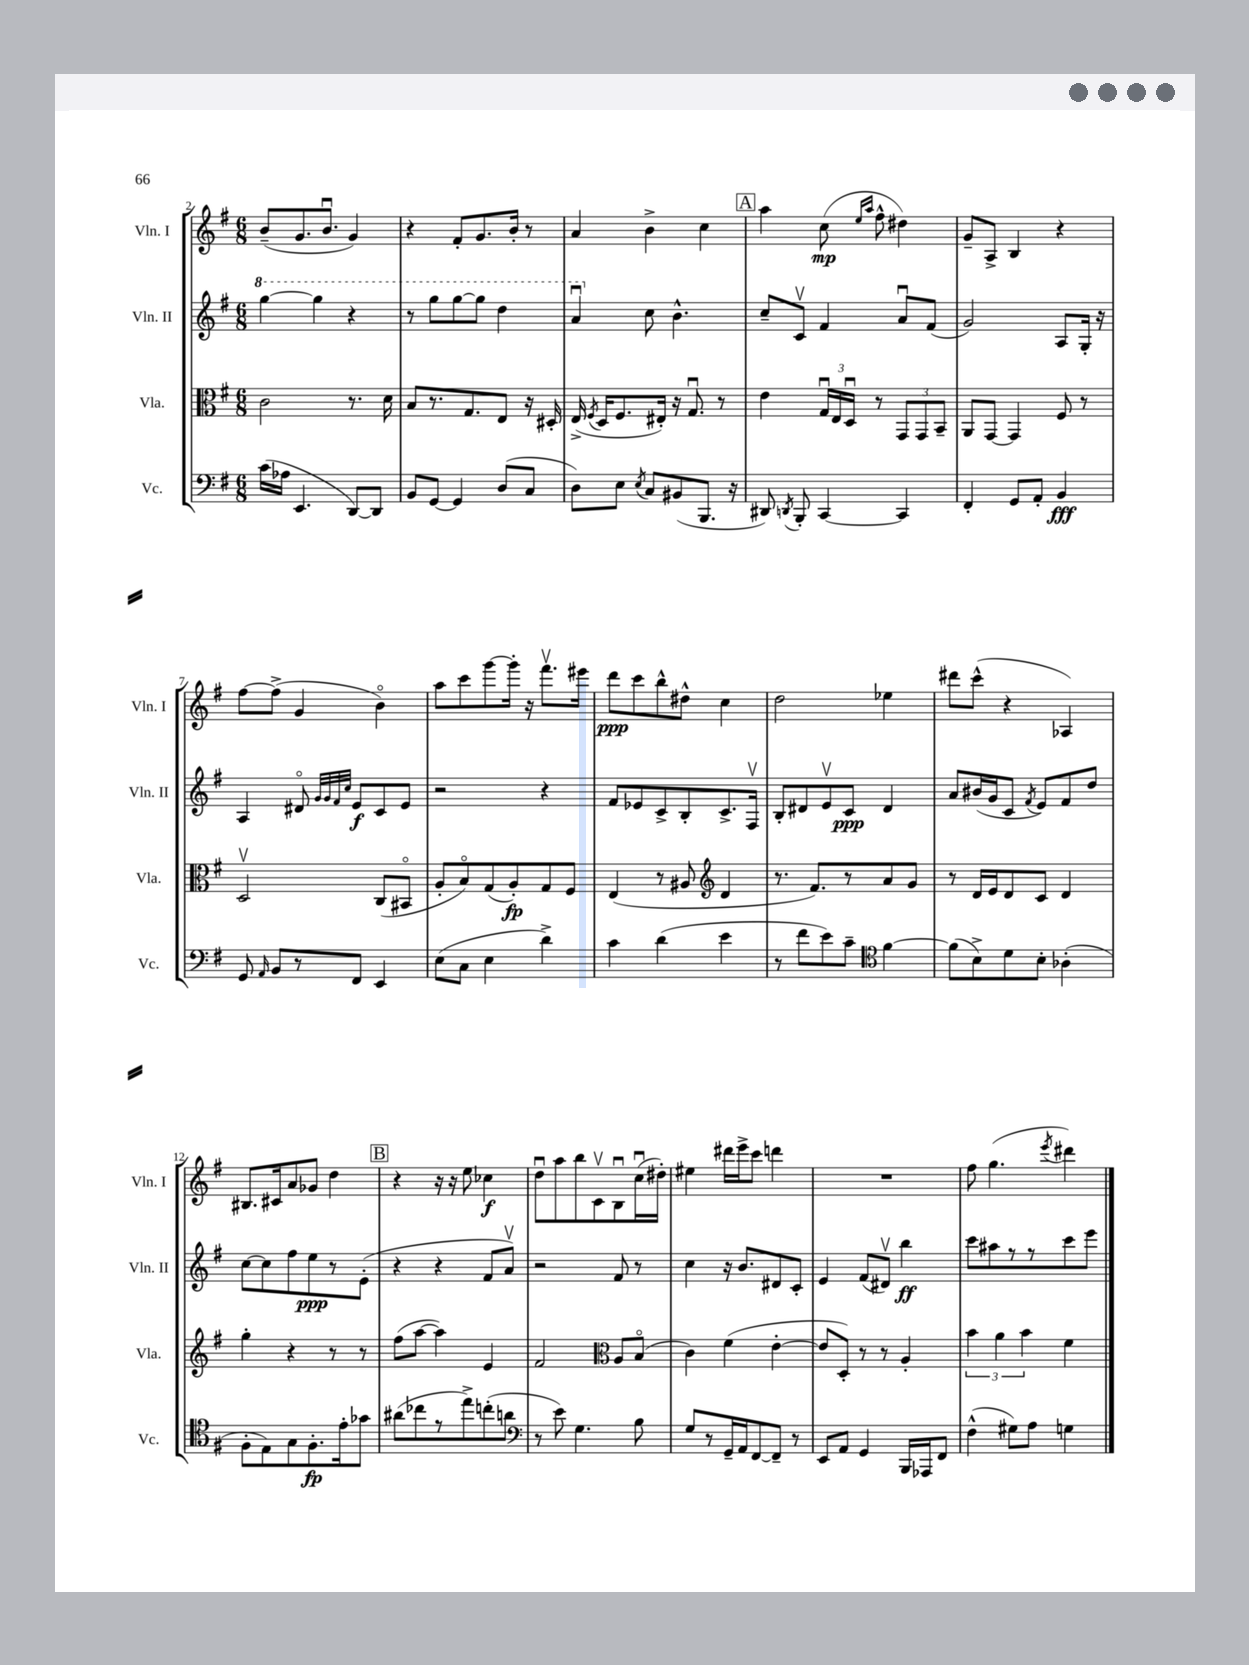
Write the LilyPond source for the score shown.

<<
\new StaffGroup <<
\new Staff = "s0" \with { instrumentName = "Vln. I" shortInstrumentName = "Vln. I" } {
    \clef treble \key g \major \numericTimeSignature \time 6/8
    \autoBeamOff b'8[--( g'8. b'8.]\downbow g'4) |
    r4 fis'8[-. g'8. b'16]-. r8 |
    a'4 b'4-> c''4 |
    \mark \markup { \box "A" } a''4 c''8\mp( \grace { e''16[ a''16] } fis''8-^ dis''4) |
    g'8[-- a8]-> b4 r4 |
    fis''8[~ fis''8]->( g'4 b'4\flageolet) |
    a''8[ c'''8 g'''8~ g'''16]-. r16 fis'''8.[\upbow eis'''16] |
    d'''8[\ppp c'''8 b''8-^ dis''8]-^ c''4 |
    d''2 ees''4 |
    dis'''8[ c'''8]-^( r4 aes4) |
    bis8.[ cis'16 a'8 ges'8] d''4 |
    \mark \markup { \box "B" } r4 r16 r16 e''8 ces''4\f |
    d''8[\downbow a''8 b''8 c'8\upbow b8\downbow c''16\downbow( dis''16]-.) |
    eis''4 dis'''16[ e'''16-> c'''8] d'''4 |
    R2. |
    fis''8 g''4.( \acciaccatura { e'''8 } dis'''4) \bar "|." |
}
\new Staff = "s1" \with { instrumentName = "Vln. II" shortInstrumentName = "Vln. II" } {
    \clef treble \key g \major \numericTimeSignature \time 6/8
    \autoBeamOff \ottava #1 g'''4~ g'''4 r4 |
    r8 g'''8[ g'''8~ g'''8] d'''4 |
    a''4\downbow \ottava #0 c''8 b'4.-^ |
    \mark \markup { \box "A" } c''8[-- c'8]\upbow fis'4 a'8[\downbow fis'8]( |
    g'2) a8[ g16]-. r16 |
    a4 dis'8\flageolet \grace { g'32[ g'32 fis'32 c''32] } e'8[\f c'8 e'8] |
    r2 r4 |
    fis'8[ ees'8 c'8-> b8-. c'8.-> fis16]\upbow |
    b8[-. dis'8 e'8\upbow c'8]\ppp dis'4 |
    a'8[ bis'16( g'16 c'8] \acciaccatura { fis'8 } e'8[) fis'8 d''8] |
    c''8[~ c''8 fis''8 e''8\ppp r8 e'8]-.( |
    \mark \markup { \box "B" } r4 r4 fis'8[ a'8]\upbow) |
    r2 fis'8 r8 |
    c''4 r16 b'8.[ dis'8 c'8]-. |
    e'4 fis'8[( dis'8]\upbow) b''4\ff |
    c'''8[ ais''8 r8 r8 c'''8 e'''8] \bar "|." |
}
\new Staff = "s2" \with { instrumentName = "Vla." shortInstrumentName = "Vla." } {
    \clef alto \key g \major \numericTimeSignature \time 6/8
    \autoBeamOff c'2 r8. d'16 |
    b8[ r8. g8. e8] r16 dis16-. |
    e16->( \acciaccatura { fis8 } d16[ fis8. eis16]-.) r16 g8.\downbow r8 |
    \mark \markup { \box "A" } e'4 \tuplet 3/2 { g16[\downbow e16 d16]\downbow } r8 \tuplet 3/2 { g,8[ g,8 b,8]-- } |
    a,8[ g,8]~ g,4 fis8 r8 |
    d2\upbow c8[( bis,8]\flageolet |
    a8[-. b8\flageolet) g8( a8-.\fp) g8 fis8] |
    e4( r8 ais8 \clef treble d'4 |
    r8. fis'8.[) r8 a'8 g'8] |
    r8 d'16[ e'16 d'8 c'8] d'4 |
    g''4-. r4 r8 r8 |
    \mark \markup { \box "B" } fis''8[( a''8]~ a''4) e'4 |
    fis'2 \clef alto a8[ b8]\flageolet( |
    c'4) fis'4( e'4~-. |
    e'8[ d8]-.) r8 r8 a4-. |
    \tuplet 3/2 { b'4 a'4 b'4 } fis'4 \bar "|." |
}
\new Staff = "s3" \with { instrumentName = "Vc." shortInstrumentName = "Vc." } {
    \clef bass \key g \major \numericTimeSignature \time 6/8
    \autoBeamOff c'16[( aes16] e,4. d,8[~) d,8] |
    b,8[ g,8]~ g,4 d8[( c8] |
    d8[) e8] \acciaccatura { e8 } c8[ bis,8( b,,8.] r16 |
    \mark \markup { \box "A" } dis,8) \acciaccatura { d,8 } b,,8-. c,4~ c,4 |
    fis,4-. g,8[ a,8]-. b,4\fff |
    g,8 \grace { a,16 } b,8[ r8 fis,8] e,4 |
    e8[( c8] e4 d'4->) |
    c'4 d'4( e'4 |
    r8 fis'8[ e'8) c'8]-- \clef tenor fis'4~ |
    fis'8[( b8->) d'8 b8]-. aes4-.( |
    fis8[-. e8) g8 fis8.-.\fp e'16-. ges'8] |
    \mark \markup { \box "B" } ais'8[( ces''8 r8 e''8->) c''8-.( a'8] |
    \clef bass r8 e'8) g4. b8 |
    g8[ r8 g,16-- a,16 fis,8~ fis,8]-- r8 |
    e,8[ a,8] g,4 b,,16[ aes,,16 fis,8] |
    fis4-^( gis8[) a8] g4 \bar "|." |
}
>>
>>
\layout { \context { \Score currentBarNumber = #2 } }
